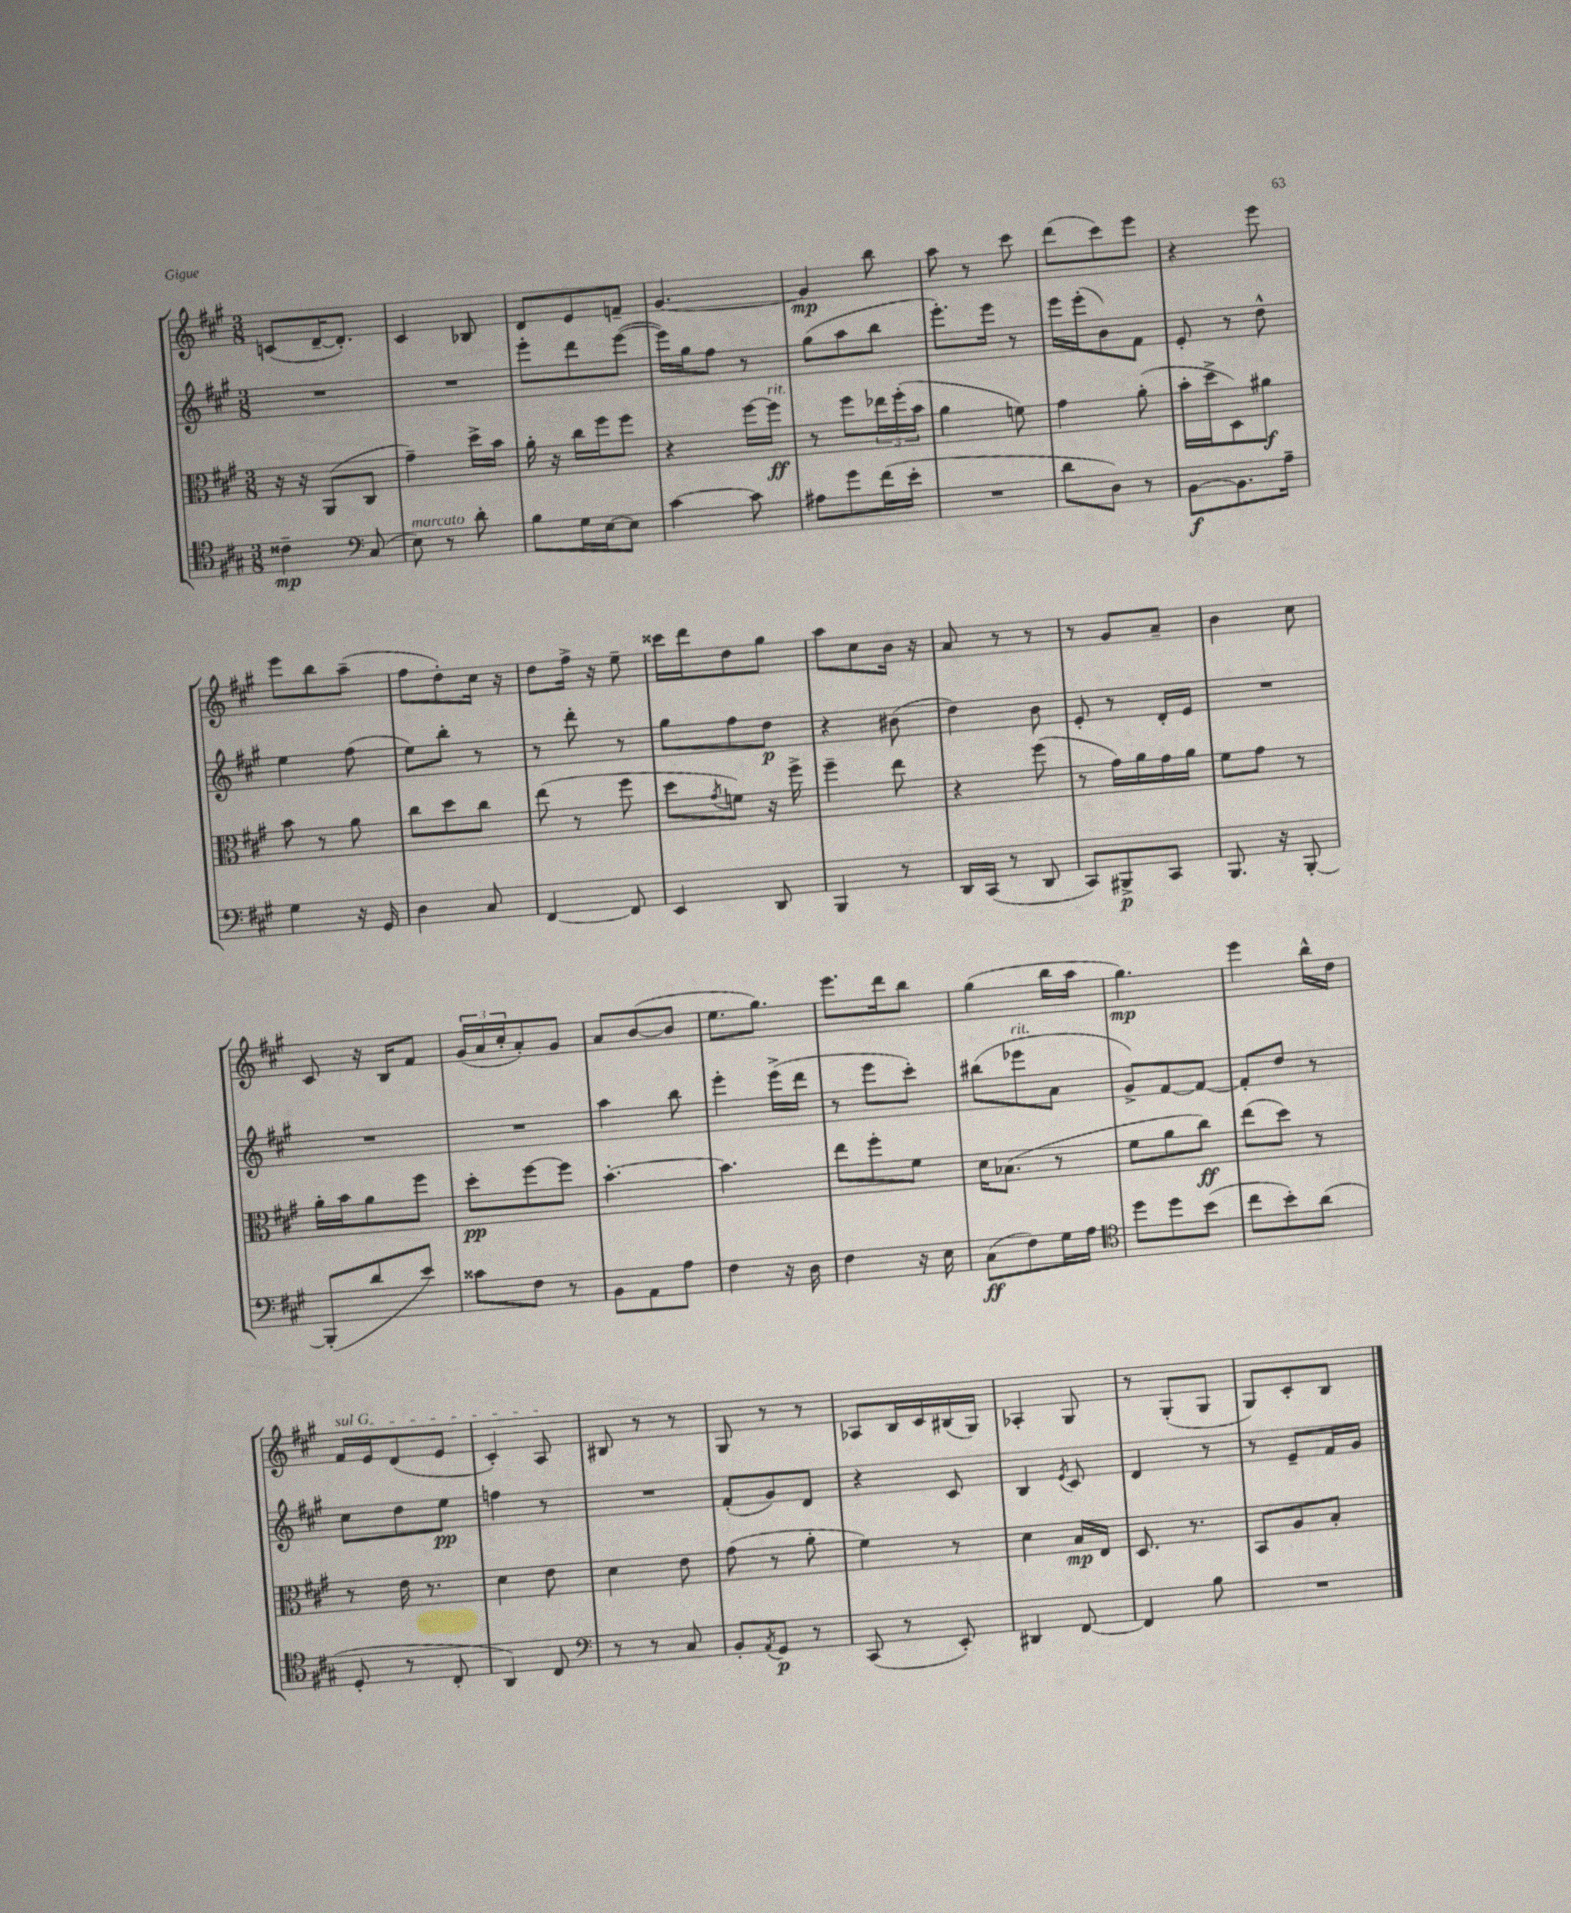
<<
\new StaffGroup <<
\new Staff = "s0" {
    \clef treble \key a \major \numericTimeSignature \time 3/8
    c'8( d'16~-- d'8.-.) |
    cis'4 bes8 |
    d'8 e'8 f'8-- |
    gis'4.~ |
    gis'4\mp b''8 |
    a''8 r8 cis'''8 |
    d'''8( cis'''8) e'''8 |
    r4 e'''8 |
    e'''8 b''8 a''8--( |
    fis''8 d''8-.) cis''16 r16 |
    d''8 fis''16-> r16 e''8-- |
    cisis'''16 d'''16 d''8 gis''8 |
    a''8 cis''8 b'16 r16 |
    a'8 r8 r8 |
    r8 gis'8 a'8-- |
    b'4 cis''8 |
    cis'8 r16 b16 fis'8 |
    \tuplet 3/2 { gis'16( a'16 cis''16-. } a'8-.) gis'8 |
    a'8 b'8~( b'8 |
    e''8. gis''8.) |
    e'''8. d'''16 b''8 |
    gis''4( b''16 a''16 |
    gis''4.\mp) |
    e'''4 b''16-^ d''16 |
    \once \override TextSpanner.bound-details.left.text = \markup { \italic "sul G" } fis'16\startTextSpan e'16 d'8( e'8 |
    cis'4-.) a8\stopTextSpan |
    bis8 r8 r8 |
    gis8 r8 r8 |
    aes8 b16 cis'16 bis16( gis16) |
    aes4-. gis8 |
    r8 gis8-.( gis8 |
    gis8) cis'8-. b8 \bar "|." |
}
\new Staff = "s1" {
    \clef treble \key a \major \numericTimeSignature \time 3/8
    R4. |
    R4. |
    e'''8-. d'''8 e'''8~( |
    e'''16) gis''16 fis''8 r8 |
    gis''8( a''8 b''8 |
    e'''8.-.) e'''16 r8 |
    e'''16 e'''16-.( b'8) fis'8 |
    e'8-. r8 d''8-^ |
    e''4 fis''8( |
    e''8) b''8-. r8 |
    r8 d'''8-. r8 |
    gis''8 fis''8 d''8\p |
    r4 bis'8( |
    d''4) b'8 |
    e'8-. r8 d'16-. e'16 |
    R4. |
    R4. |
    R4. |
    a''4 b''8 |
    e'''4-. e'''16->( d'''16 |
    r8 e'''8 cis'''8-.) |
    bis''8( ees'''8^\markup { \italic "rit." } a'8 |
    gis'8->) fis'8~ fis'8~ |
    fis'8-. d''8 r8 |
    cis''8 d''8 e''8\pp |
    f''4 r8 |
    R4. |
    fis'8-.( gis'8) d'8 |
    r4 cis'8 |
    b4 \acciaccatura { e'8 } cis'8 |
    d'4 r8 |
    r8 e'8-- fis'16 gis'16 \bar "|." |
}
\new Staff = "s2" {
    \clef alto \key a \major \numericTimeSignature \time 3/8
    r16 r16 a,8( cis8 |
    gis'4--) d''16-> b'16 |
    a'16-. r16 cis''16 fis''16 fis''8 |
    r4 fis''16~ fis''16\ff^\markup { \italic "rit." } |
    r8 fis''8 \tuplet 3/2 { ees''16 fis''16-.( b'16 } |
    a'4 f'8) |
    gis'4 a'8-.( |
    b'16-. d''16-> d8) ais'8\f |
    b'8 r8 a'8 |
    cis''8 d''8 cis''8 |
    e''8( r8 fis''8 |
    d''8 \acciaccatura { gis'8 } f'8) r16 fis''16-> |
    fis''4-- e''8 |
    r4 fis''8( |
    r8 gis'16) a'16 gis'16 a'16 |
    fis'8 gis'8 r8 |
    a'16-. b'16 a'8 fis''8 |
    d''8-.\pp fis''8~ fis''8 |
    b'4.~-. |
    b'4. |
    e''8 fis''8-. fis'8 |
    d'16 bes8.( r8 |
    fis'8 a'8 cis''8\ff) |
    e''8( d''8) r8 |
    r8 e'16 r8. |
    d'4 e'8 |
    d'4 e'8 |
    gis'8( r8 a'8-. |
    fis'4) r8 |
    d'4 b16\mp e16 |
    d8. r8. |
    b,8 a8 b8-. \bar "|." |
}
\new Staff = "s3" {
    \clef tenor \key a \major \numericTimeSignature \time 3/8
    cisis'4--\mp \clef bass cis8( |
    e8^\markup { \italic "marcato" }) r8 d'8-. |
    b8 gis16 e16~ e8 |
    cis'4~ cis'8 |
    ais8 gis'8 fis'16( e'16-. |
    R4. |
    d'8 d8) r8 |
    b,8~\f b,8. a16-- |
    gis4 r16 gis,16 |
    d4 cis8 |
    fis,4~ fis,8 |
    e,4 d,8 |
    b,,4 r8 |
    d,16 cis,16( r8 d,8 |
    cis,8) bis,,8->\p cis,8 |
    b,,8. r16 b,,8~-. |
    b,,8-.( d'8 e'8) |
    cisis'8 fis8 r8 |
    b,8 a,8 a8 |
    fis4 r16 d16 |
    fis4 r16 e16 |
    cis8\ff( fis8) gis16 a16 |
    \clef tenor d''8 d''8 b'8( |
    cis''8 b'8-.) a'8( |
    d8-. r8 cis8-. |
    a,4) cis8 |
    \clef bass r8 r8 cis8 |
    b,8-. \acciaccatura { a,8 } gis,8\p r8 |
    cis,8( r8 e,8-.) |
    dis,4 fis,8~ |
    fis,4 b8 |
    R4. \bar "|." |
}
>>
>>
\layout { \context { \Score \remove "Bar_number_engraver" } }
